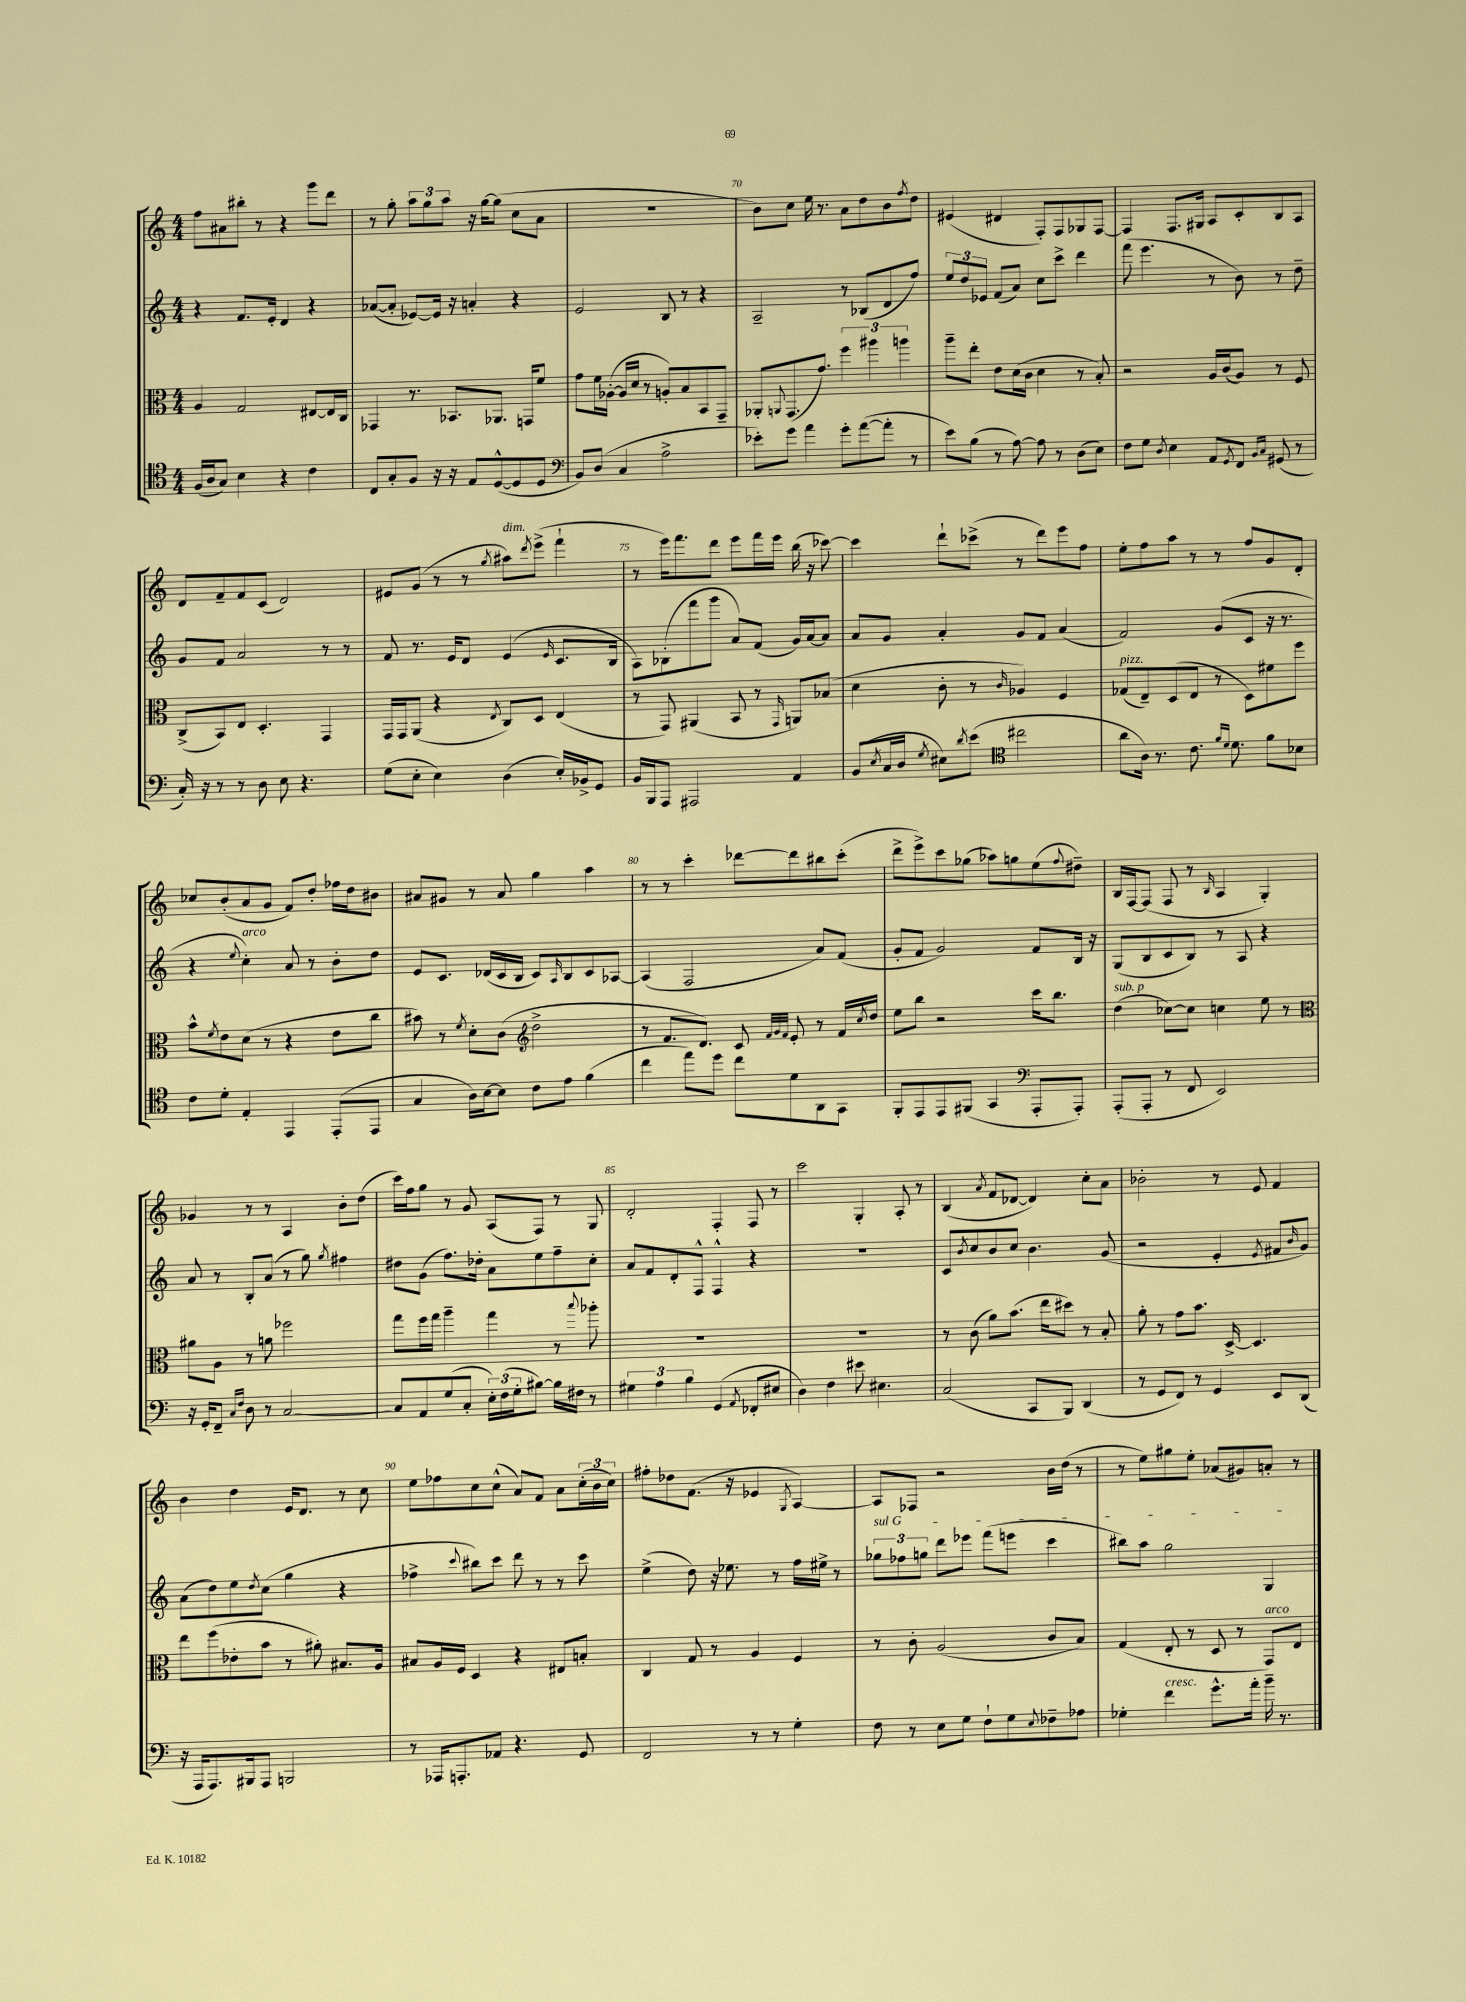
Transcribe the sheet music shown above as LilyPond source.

<<
\new StaffGroup <<
\new Staff = "s0" {
    \clef treble \key c \major \numericTimeSignature \time 4/4
    f''8 ais'8 bis''8-. r8 r4 g'''8 d'''8 |
    r8 g''8-. \tuplet 3/2 { a''8 g''8 a''8 } r16 g''16~ g''8( c''8 a'8 |
    R1 |
    b'8) c''8 e''16 r8. a'8 d''8 b'8 \acciaccatura { f''8 } d''8 |
    eis'4( dis'4 f8-.) f8 ges8 f8~ |
    f4 f8. gis16 a8 c'8-. b8 a8 |
    d'8 f'8-- f'8 c'8( d'2) |
    eis'8 g'8( r8 r8 \acciaccatura { g''8 } ais''8^\markup { \italic "dim." }) \acciaccatura { d'''8 } e'''8->( f'''4-! |
    r8 e'''16) f'''8. d'''8 e'''8 f'''16 e'''16 b''16( r16 ces'''8~) |
    ces'''4 d'''8-! ces'''8->( r8 d'''8) e'''8 f''8 |
    e''8-. f''8 a''8 r8 r8 f''8 g'8 d'8-. |
    ces''8 b'8-.( a'8 g'8 f'8) d''8-. fes''16 d''16 bis'8 |
    ais'8 gis'8 r8 ais'8 g''4 a''4 |
    r8 r8 c'''4-. des'''8~ des'''8 bis''8 c'''8-.( |
    d'''8-> e'''8->) c'''8 ges''8( aes''8) g''8 e''8( \appoggiatura { f''8 } dis''8--) |
    b16 f16~ f8( f8 r8 \grace { b16 } a4 g4-.) |
    ges'4 r8 r8 a4 b'8-. d''8( |
    c'''16) f''16 g''8 r8 g'8 a8( f8) r8 g8 |
    d'2-. f4-. f8 r8 |
    c'''2 g4-. a8-. r8 |
    b4( \acciaccatura { a'8 } f'8 des'8~ des'4) c''8-. a'8 |
    bes'2-. r8 e'8 f'4 |
    b'4 d''4 e'16 d'8. r8 c''8 |
    e''8 fes''8 c''8 c''8-^( a'8) f'8 a'8 \tuplet 3/2 { c''16-.( b'16 c''16) } |
    fis''8-. des''8 f'8.( r16 ees'4 \acciaccatura { g8 } a4~) |
    a8 fes8 r2 b'16 d''16( r8 |
    r8 e''8) gis''8 e''8-. aes'8( gis'8) a'8-. r8 \bar "|." |
}
\new Staff = "s1" {
    \clef treble \key c \major \numericTimeSignature \time 4/4
    r4 f'8. e'16-. d'4 r4 |
    aes'8~( aes'8-. ees'8~) ees'16 r16 a'4-. r4 |
    e'2 b8 r8 r4 |
    a2-- r8 bes8( d'8 f''8) |
    \tuplet 3/2 { e''8 d''8 ees'8 } f'8( a'8) c''8 c'''8-> d'''4 |
    f'''8( e'''4. r8 b'8) r8 d''8-- |
    g'8 f'8 a'2 r8 r8 |
    f'8 r8. e'16 d'8 e'4( \grace { e'16 } c'8. b16 |
    a8) bes8-.( f'''8 g'''8 a'8) f'8( g'16) a'16~ a'8 |
    a'8 g'8 a'4-. g'8 f'8 a'4( |
    f'2) g'8( c'8 r16 r8. |
    r4 \appoggiatura { e''8 } c''4-.^\markup { \italic "arco" }) a'8 r8 b'8-. d''8 |
    e'8 c'8. des'16( c'16 b16 c'8) \grace { a16 } b8 c'8 aes8~ |
    aes4( f2 a'8) f'8( |
    g'8-. f'8 g'2) f'8 b16 r16 |
    g8( b8 c'8 b8) r8 a8 r4 |
    a'8 r8 b8-. a'8( r8 g''8) \acciaccatura { g''8 } fis''4 |
    dis''8 g'8( f''8.) des''16-. a'8 e''8 f''8-- c''8-. |
    a'8 f'8 d'8-. f8-^ f4-^ r4 |
    R1 |
    c'8 \acciaccatura { b'8 } c''8 b'8 c''8 b'4. g'8( |
    r2 e'4-. \acciaccatura { e'8 } fis'8 \grace { b'16 } g'8) |
    a'8( d''8) e''8 \acciaccatura { d''8 } c''8( g''4 r4 |
    fes''4-> \appoggiatura { c'''8 } bis''8) c'''8 d'''8 r8 r8 c'''8 |
    e''4->( d''8) r16 ees''8. r8 f''16 eis''16-> r8 |
    \tuplet 3/2 { \once \override TextSpanner.bound-details.left.text = \markup { \italic "sul G" } ges''8\startTextSpan fes''8 g''8 } d'''8 ees'''8 f'''8( e'''8 c'''4 |
    bis''8) a''8 g''2 g4\stopTextSpan \bar "|." |
}
\new Staff = "s2" {
    \clef alto \key c \major \numericTimeSignature \time 4/4
    a4 g2 eis8~ eis16 c16 |
    ges,4 r8. bes,8. aes,8. g,16 f'8 |
    g'8 f'16 aes16~-.( aes16 d'16 r8 a8-.) b8 b,8 g,8-- |
    aes,8-. \appoggiatura { a,8 } g,8.( g'8.) \tuplet 3/2 { f''4 ais''4 a''4 } |
    a''8-- e''8-. e'8 d'16( c'16 d'4 r8 b8-.) |
    r2 a16 c'16( a8) r8 f8 |
    c8->( b,8) e8 d4.-. g,4 |
    g,16 g,16 a,8( r4 \acciaccatura { e8 } c8) d8 e4( |
    r8 g,8) ais,4( b,8 r8 \grace { g,16 } a,8) bes8( |
    d'4 c'8-. r8 \grace { c'16 } aes4) f4 |
    ges8^\markup { \italic "pizz." }( e8--) d8( e8 r8 d8) fis'8 f''8 |
    b'8-^ \acciaccatura { f'8 } e'8 d'8( r8 r4 e'8 c''8 |
    bis'8) r8 \acciaccatura { f'8 } d'8-. c'8( \clef treble d''2-> |
    r8 f'8. d'8.) c'8 \grace { f'32 g'32 f'32 } e'8-. r8 f'16 \acciaccatura { c''8 } d''16 |
    e''8 b''8 r2 c'''16 b''8. |
    d''4^\markup { \italic "sub. p" }( ces''8~) ces''8 c''4 e''8 r8 |
    \clef alto ais'8 a8 r8 a'8 fes''2 |
    g''8 f''16 g''16 a''4-- g''4 r8 \appoggiatura { b''8 } aes''8-. |
    R1 |
    R1 |
    r8 c'8( a'8) b'8.( e''16 dis''8) r8 b8-. |
    a'8-. r8 g'8 b'8. d16~-> d4. |
    e''8 f''8( ees'8-. b'8 r8 ais'8-.) bis8. a16 |
    bis8 a16 f16 d4 r4 eis8 b8-. |
    c4 g8 r8 a4 f4 |
    r8 c'8-. a2( c'8 b8) |
    g4( e8-. r8 d8 r8 g,8^\markup { \italic "arco" }) e8 \bar "|." |
}
\new Staff = "s3" {
    \clef tenor \key c \major \numericTimeSignature \time 4/4
    f16( a16 g8) b4 r4 c'4 |
    c8 g8-. f8 r16 r16 e8 d8~-^( d8 d8 |
    \clef bass b,8) d8( c4 a2-> |
    ees'8-.) g'8 a'4 g'8-. a'8~( a'8-. r8 |
    e'8) b8( r8 a8~) a8 r8 d8( e8) |
    f8 g8 \acciaccatura { d8 } e4 a,8 \acciaccatura { g,8 } f,8 \grace { b,16 c16 } gis,8( r8 |
    c16-.) r16 r8 r8 d8 e8 r4. |
    g8( e8-. e4) d4( e16-.) bes,16-> g,8 |
    b,16 b,,16 a,,8 ais,,2 a,4 |
    b,8( \acciaccatura { e8 } c16 d16 \acciaccatura { g8 } eis8) \acciaccatura { d'8 } e'8( \clef tenor cis''2 |
    a'8 a16) r8. c'8. \grace { f'16 d'16 } d'8. f'8 bes8 |
    c'8 d'8-. e4-. e,4 e,8-.( e,8 |
    g4 a16) b16~ b8 c'8 e'8 f'4( |
    c''4 e''8) d''8 c''8 d'8 a,8 g,8 |
    f,8-. e,8 e,8 fis,8( g,4 \clef bass a,,8-. a,,8-.) |
    a,,8-.( a,,8-. r8 f,8 e,2) |
    r16 g,16-. f,8-- \grace { c16 f16 } d8 r8 c2~ |
    c8 a,8 g8( c8-. \tuplet 3/2 { e16-.) f16( g16-. } bis8~) bis16 fis16 r8 |
    \tuplet 3/2 { gis4 a4 b4 } g,4( \acciaccatura { a,8 } fes,8-. eis8 |
    d4) f4 eis'8 eis4. |
    c2( c,8 b,,8) d,4( |
    r8 g,8 f,8) r8 g,4 e,8 d,8( |
    r16 a,,16 a,,8.) bis,,16 a,,8 b,,2 |
    r8 aes,,16 a,,8.-. aes,8 r4. g,8 |
    f,2 r8 r8 g4-. |
    f8 r8 e8 g8 f8-! g8 \appoggiatura { e8 } fes8-- aes8 |
    ges4-. f'4^\markup { \italic "cresc." } g'8.-^ a'16-. b'16-- r8. \bar "|." |
}
>>
>>
\layout { \context { \Score currentBarNumber = #67 \override BarNumber.break-visibility = ##(#f #t #t) barNumberVisibility = #(every-nth-bar-number-visible 5) } }
